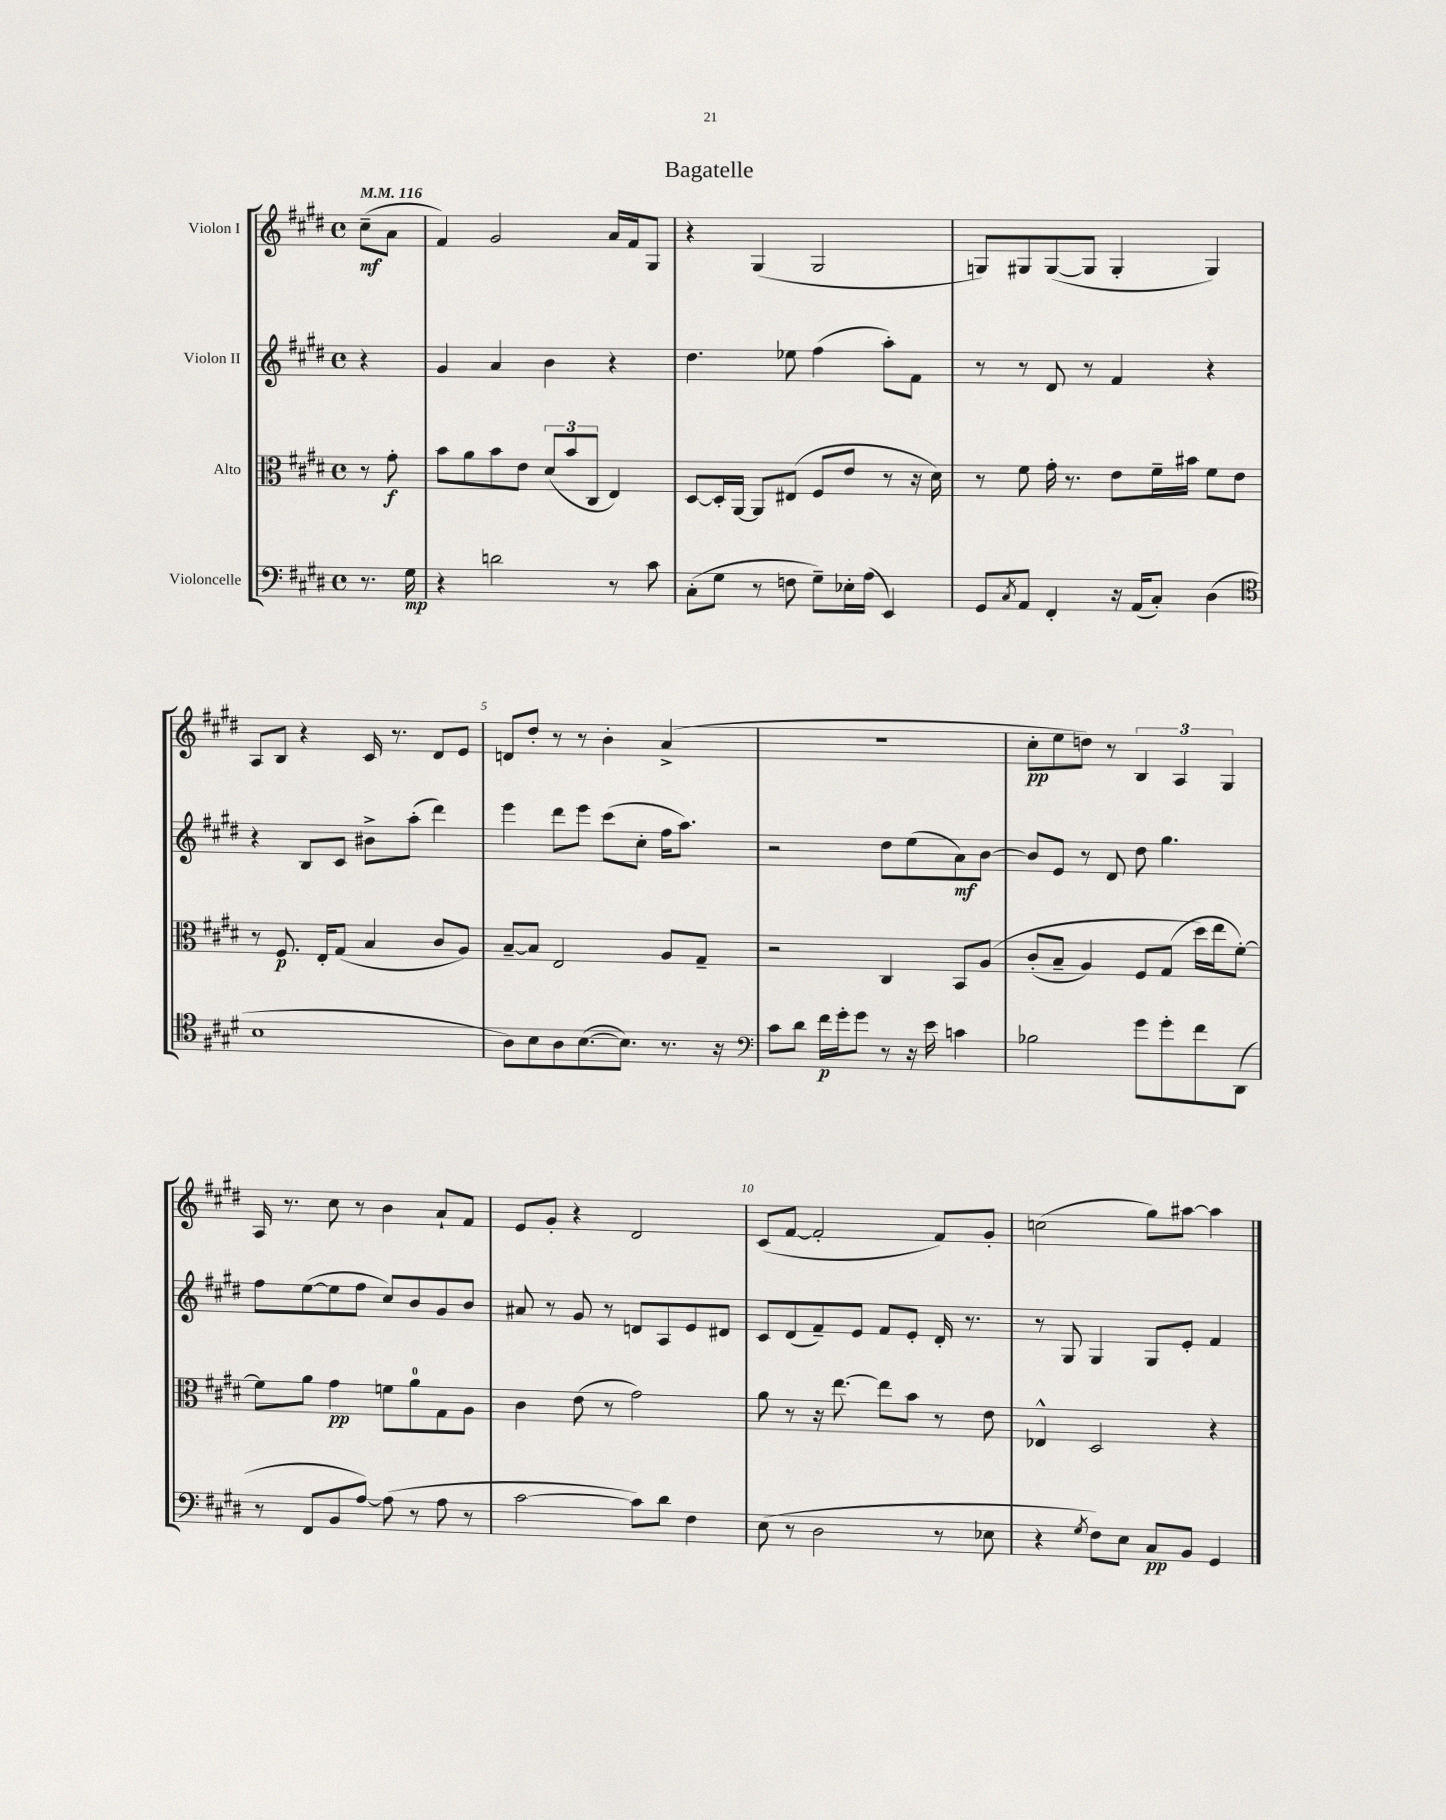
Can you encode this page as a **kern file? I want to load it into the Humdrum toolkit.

**kern	**kern	**kern	**kern
*staff4	*staff3	*staff2	*staff1
*clefF4	*clefC3	*clefG2	*clefG2
*k[f#c#g#d#]	*k[f#c#g#d#]	*k[f#c#g#d#]	*k[f#c#g#d#]
*M4/4	*M4/4	*M4/4	*M4/4
*met(c)	*met(c)	*met(c)	*met(c)
*MM116	*MM116	*MM116	*MM116
8.r	8r	4r	(8cc#~\L
.	8g#'\	.	8a\J
16G#\	.	.	.
=	=	=	=
4r	8b\L	4g#/	4f#/)
.	8a\	.	.
2d\	8b\	4a/	2g#/
.	8e\J	.	.
.	(12d#/L	4b\	.
.	12b/	.	.
.	12C#/J	.	.
8r	4E/)	4r	16a/LL
.	.	.	16f#/J
8c#\	.	.	8G#/J
=	=	=	=
(8C#'\L	[8D#/L	4.dd#\	4r
8G#\J	16D#'/]L	.	.
.	[16AA/JJ	.	.
8r	8AA/]L	.	(4G#/
8F\	(8E#/J	8ee-\	.
8G#~\L)	8F#/L	(4ff#\	2G#/
16E-'\L	8e/J	.	.
(16A\JJ	.	.	.
4EE/)	8r	8aa'\L)	.
.	16r	8f#\J	.
.	16d#\)	.	.
=	=	=	=
8GG#/L	8r	8r	8G/L)
8qC#/	.	.	.
8AA/J	8f#\	8r	8G#/
4FF#'/	16g#'\	8d#/	([8G#/
.	8.r	.	.
.	.	8r	8G#/]J
16r	8e\L	4f#/	4G#'/
(16AA/LK	.	.	.
8C#'/J)	16f#~\L	.	.
.	16b#\JJ	.	.
(4D#\	8f#\L	4r	4G#/)
.	8e\J	.	.
=	=	=	=
*clefC4	*	*	*
1B	8r	4r	8A/L
.	8.F#/	.	8B/J
.	.	8B/L	4r
.	16E'/LK	.	.
.	(8G#/J	8c#/J	.
.	4B/	8b#^\L	16c#/
.	.	.	8.r
.	.	(8aa'\J	.
.	8c#/L	4ddd#\)	8d#/L
.	8A/J)	.	8e/J
=	=	=	=
8A\L)	[8B~/L	4eee\	8d/L
8B\	8B/]J	.	8dd#'/J
8A\	2E/	8ddd#\L	8r
([8.B\	.	8eee\J	8r
.	.	(8ccc#\L	4b'\
8.B\]J)	.	.	.
.	.	8cc#'\J	.
8.r	8A/L	16ff#\LK	(4a^/
.	.	8.aa\J)	.
.	8G#~/J	.	.
16r	.	.	.
=	=	=	=
*clefF4	*	*	*
8c#\L	2r	2r	1r
8d#\J	.	.	.
16f#\LL	.	.	.
16g#'\J	.	.	.
8g#\J	.	.	.
8r	4C#/	8dd#\L	.
16r	.	(8ee\	.
16e\	.	.	.
4c\	8BB/L	8a\)	.
.	&(8A/J	[8b\J	.
=	=	=	=
2B-\	(8c#'/L	8b/]L	8cc#'\L
.	8B~/J	8e/J	8ee\
.	4A/)	8r	8dd\J)
.	.	8d#/	8r
8g#\L	8F#/L	8dd#\	6B/
8g#'\	(8G#/J	4.gg#\	.
.	.	.	6A/
8f#\	16dd#\LL&)	.	.
.	16ee\J	.	.
.	.	.	6G#/
(8DD#\J	[8f#'\J)	.	.
=	=	=	=
8r	8f#\]L	8ff#\L	16A/
.	.	.	8.r
8FF#/L	8a\J	([8ee\	.
8BB/	4g#\	8ee\]	8cc#\
[8A/J)	.	8ff#\J	8r
(8A\]	8f\L	8cc#/L)	4b\
8r	8a\	8b/	.
8A\	8G#\	8g#/	8a`/L
8r	8A\J	8b/J	8f#/J
=	=	=	=
[2c#\	4c#\	8a#/	8e/L
.	.	8r	8g#'/J
.	(8e\	8g#/	4r
.	8r	8r	.
8c#\]L)	2g#\)	8d/L	2d#/
8d#\J	.	8A/	.
4F#\	.	8e/	.
.	.	8d#/J	.
=	=	=	=
(8E\	8a\	8c#/L	(8c#/L
8r	8r	(8d#/	[8f#/J
2D#\	16r	8f#~/)	2f#'/]
.	[8.ee\	.	.
.	.	8e/J	.
.	8ee\]L	8f#/L	.
.	8b\J	8e'/J	.
8r	8r	16d#'/	8f#/L)
.	.	8.r	.
8E-\	8e\	.	8g#'/J
=	=	=	=
4r	4E-^^/	8r	(2cc\
.	.	8G#/	.
8qG#/	.	.	.
8F#\L)	2D#/	4G#/	.
8E\J	.	.	.
8C#/L	.	8G#/L	8gg#\L)
8BB/J	.	8e'/J	[8aa#\J
4GG#/	4r	4f#/	4aa#\]
==	==	==	==
*-	*-	*-	*-
